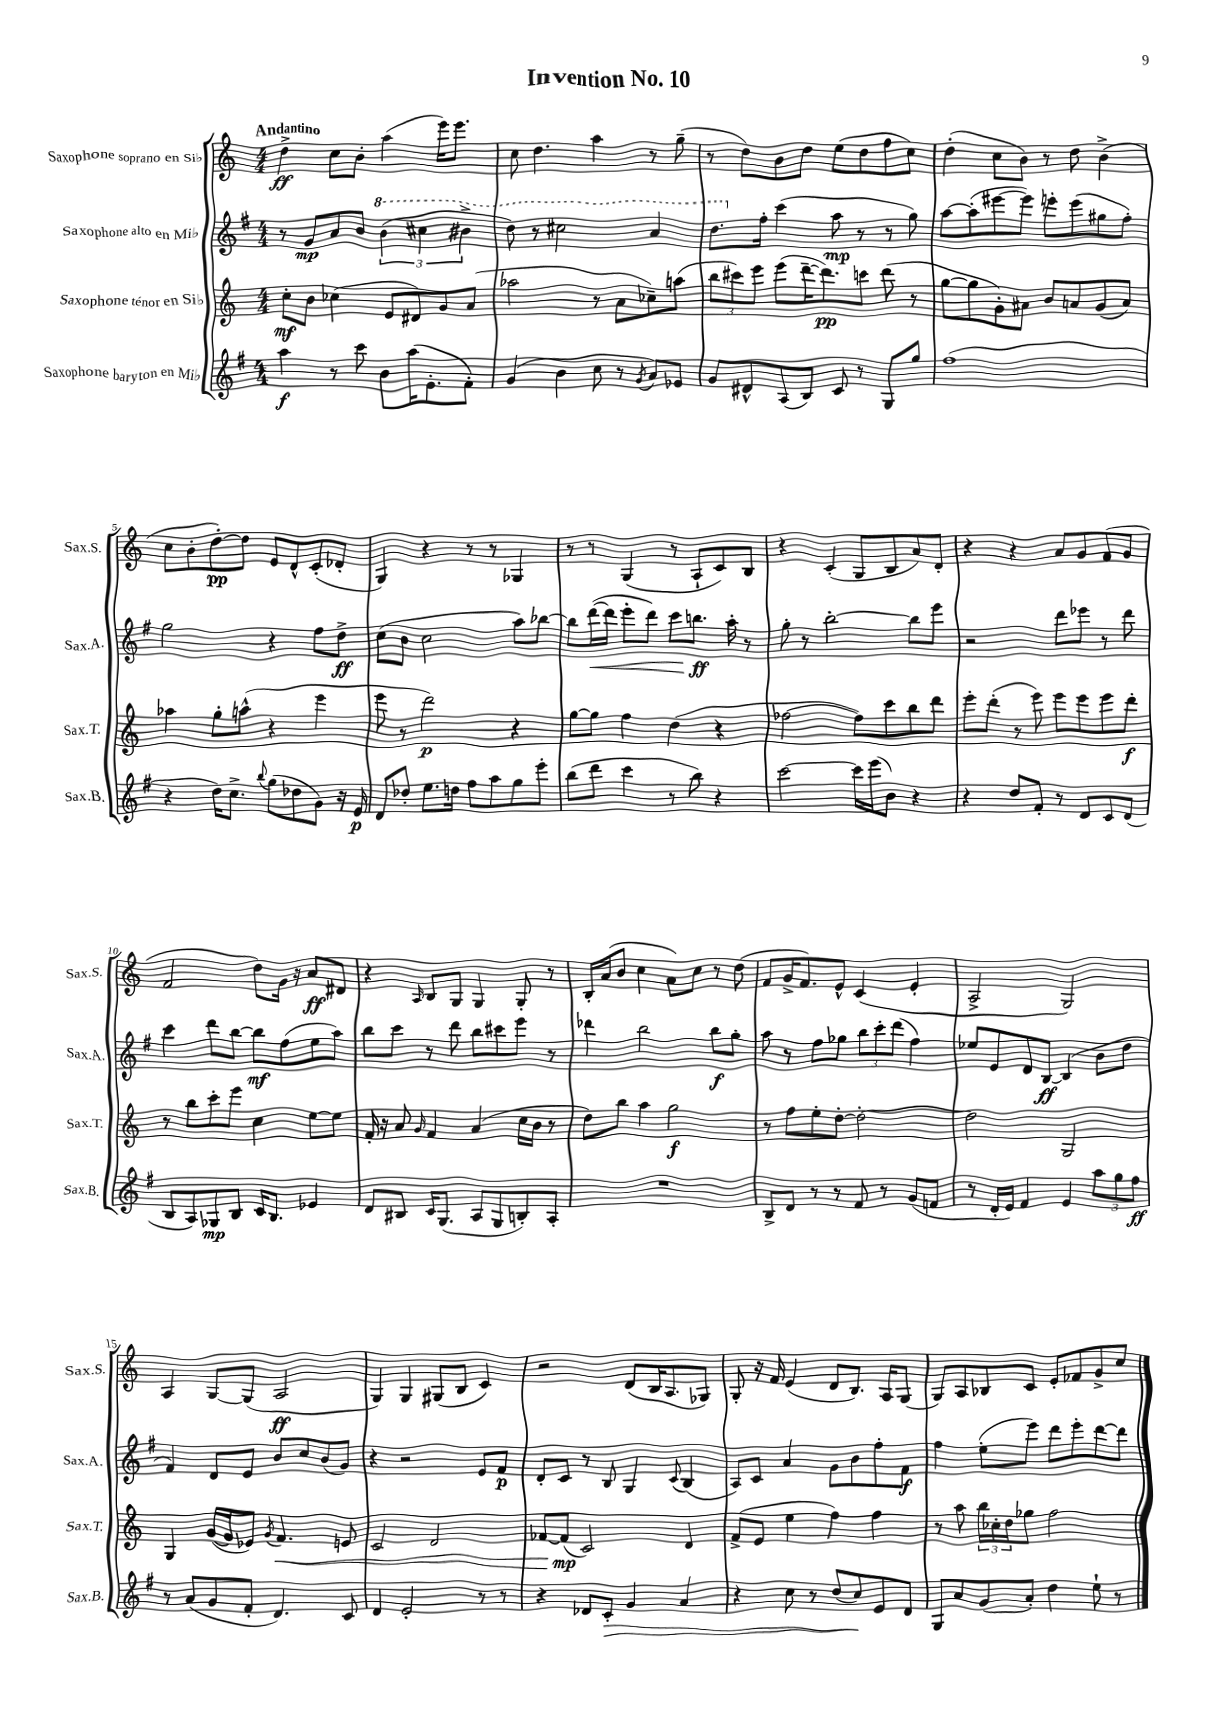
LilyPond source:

\header { title = "Invention No. 10" }
<<
\new StaffGroup <<
\new Staff = "s0" \with { instrumentName = "Saxophone soprano en Sib" shortInstrumentName = "Sax.S." } {
    \clef treble \key c \major \numericTimeSignature \time 4/4 \tempo "Andantino"
    d''4->\ff c''8 b'8-. a''4( e'''16) e'''8. |
    c''8 d''4. a''4 r8 g''8--( |
    r8 d''8) b'8 d''8 e''8( d''8 f''8 c''8) |
    d''4-.( c''8 b'8) r8 d''8 b'4->( |
    c''8 b'8-. d''8~-.\pp) d''8 e'8 d'8-^ c'8-.( des'8-. |
    g4) r4 r8 r8 ges4 |
    r8 r8 g4( r8 a8-! c'8) b8 |
    r4 c'4-.( g8 b8 a'8) d'8-. |
    r4 r4 a'8 g'8 f'8( g'8 |
    f'2 d''8) g'16 r16 a'8\ff dis'8 |
    r4 \grace { a16 } b8 g8 g4 g8-. r8 |
    b16-. a'16( b'8 c''4 a'8) c''8 r8 d''8( |
    f'8 g'16-> f'8.) e'8-^ c'4( e'4-. |
    a2-> g2) |
    a4 g8~ g8( a2\ff |
    g4) g4 gis8( b8 c'4) |
    r2 d'8( b16 a8. ges8) |
    g8-. r16 f'16 e'4( d'8 b8.) a16 g8( |
    g8) a8 bes8 c'8 e'8-. fes'8 g'8-> c''8 \bar "|." |
}
\new Staff = "s1" \with { instrumentName = "Saxophone alto en Mib" shortInstrumentName = "Sax.A." } {
    \clef treble \key g \major \numericTimeSignature \time 4/4
    r8 g'8\mp a'8 b'8 \tuplet 3/2 { \ottava #1 b''4( cis'''4 bis''4-> } |
    d'''8) r8 cis'''2 a''4 |
    d'''8. \ottava #0 fis''16-. c'''4( a''8\mp r8 r8 g''8) |
    a''8~ a''8-.( eis'''8~ eis'''8) e'''8-. e'''8( gis''8 fis''8-.) |
    g''2 r4 fis''8 d''8->\ff |
    c''8( b'8 c''2 a''8) bes''8~ |
    bes''8 d'''16~\<( d'''16 e'''8-. d'''8) c'''8 b''8.\ff\! a''16-. r8 |
    g''8-. r8 b''2~-. b''8 e'''8 |
    r2 d'''8 ees'''8 r8 d'''8 |
    c'''4 d'''8 b''8~ b''8\mf fis''8( e''8 a''8) |
    b''8 c'''8 r8 d'''8 b''8 cis'''8 e'''8 r8 |
    des'''4 b''2 b''8\f g''8-. |
    a''8 r8 fis''8 ges''8 \tuplet 3/2 { b''8 c'''8-. d'''8( } fis''4) |
    ees''8 e'8 d'8 b8~\ff b4( b'8 d''8 |
    fis'4) d'8 e'8 b'8 c''8 b'8( g'8) |
    r4 r2 e'8 fis'8\p |
    d'8-. c'8 r8 b8 g4 \appoggiatura { c'8 } b4( |
    a8) c'8 a'4 g'8 b'8 fis''8-. fis'8\f |
    fis''4 e''8-.( e'''8) d'''8 e'''8-. d'''8~ d'''8 \bar "|." |
}
\new Staff = "s2" \with { instrumentName = "Saxophone ténor en Sib" shortInstrumentName = "Sax.T." } {
    \clef treble \key c \major \numericTimeSignature \time 4/4
    c''8-.\mf b'8 ces''4( e'8 dis'8) g'8 a'8( |
    aes''2 r8 a'8 ces''8--) a''8( |
    \tuplet 3/2 { b''8 cis'''8) e'''8 } e'''8( d'''16~-- d'''8.\pp) c'''8 d'''8( r8 |
    g''8~ g''8 g'8-.) ais'8 b'8 a'8 g'8( a'8) |
    aes''4 g''8-. a''8-^( r4 e'''4 |
    e'''8 r8 d'''2\p) r4 |
    g''8~ g''8 f''4 d''4( r4 |
    fes''2~ fes''8) c'''8 b''8 d'''8 |
    e'''8-. d'''8-.( r8 e'''8) e'''8 e'''8 e'''8 d'''8-.\f |
    r8 b''8 c'''8-. e'''8 c''4 e''8~ e''8 |
    f'16-. r16 a'8 \grace { g'16 } f'4 a'4( c''16 b'16 r8 |
    d''8) b''8 a''4 g''2\f |
    r8 f''8 e''8-. d''8~-. d''2~-. |
    d''2 g2 |
    g4 g'16~( g'16 ees'8) \acciaccatura { g'8 } f'4.\< e'8 |
    c'2 d'2 |
    fes'8~ fes'8\mp\!( c'2) d'4 |
    f'8->( e'8 e''4 f''4) f''4 |
    r8 a''8 \tuplet 3/2 { b''16 ces''16-. d''16 } ges''8 f''2 \bar "|." |
}
\new Staff = "s3" \with { instrumentName = "Saxophone baryton en Mib" shortInstrumentName = "Sax.B." } {
    \clef treble \key g \major \numericTimeSignature \time 4/4
    a''4\f r8 c'''8 b'8 a''16( e'8.-. fis'8-.) |
    g'4( b'4 c''8 r8 \acciaccatura { g'8 } a'8) ees'8 |
    g'8 dis'8-^ a8( b8) c'8 r8 g8 g''8 |
    fis''1( |
    r4 d''16) c''8.-> \appoggiatura { b''8 } g''8( des''8 g'8) r16 e'16\p |
    d'8 des''8-. e''8. d''16 fis''8 a''8 g''8 e'''8-. |
    b''8( d'''8 c'''4 r8 b''8) r4 |
    c'''2~ c'''16 e'''16( b'8) r4 |
    r4 d''8 fis'8-. r8 d'8 c'8 d'8( |
    b8 a8) ges8\mp b8 c'16 b8. ees'4 |
    d'8 bis8 c'16 g8.( a8 g8 b8-.) a8-. |
    R1 |
    b8-> d'8 r8 r8 fis'8 r8 g'8( f'8 |
    r8 d'16-. e'16) fis'4 e'4 \tuplet 3/2 { a''8 g''8 fis''8\ff } |
    r8 a'8( g'8 fis'8-. d'4.) c'8 |
    d'4 e'2-. r8 r8 |
    r4 des'8 c'8-.\> g'4 a'4 |
    r4 c''8 r8 d''8( c''8\!) e'8 d'8 |
    g8 a'8 g'8( a'8-.) d''4 e''8-! r8 \bar "|." |
}
>>
>>
